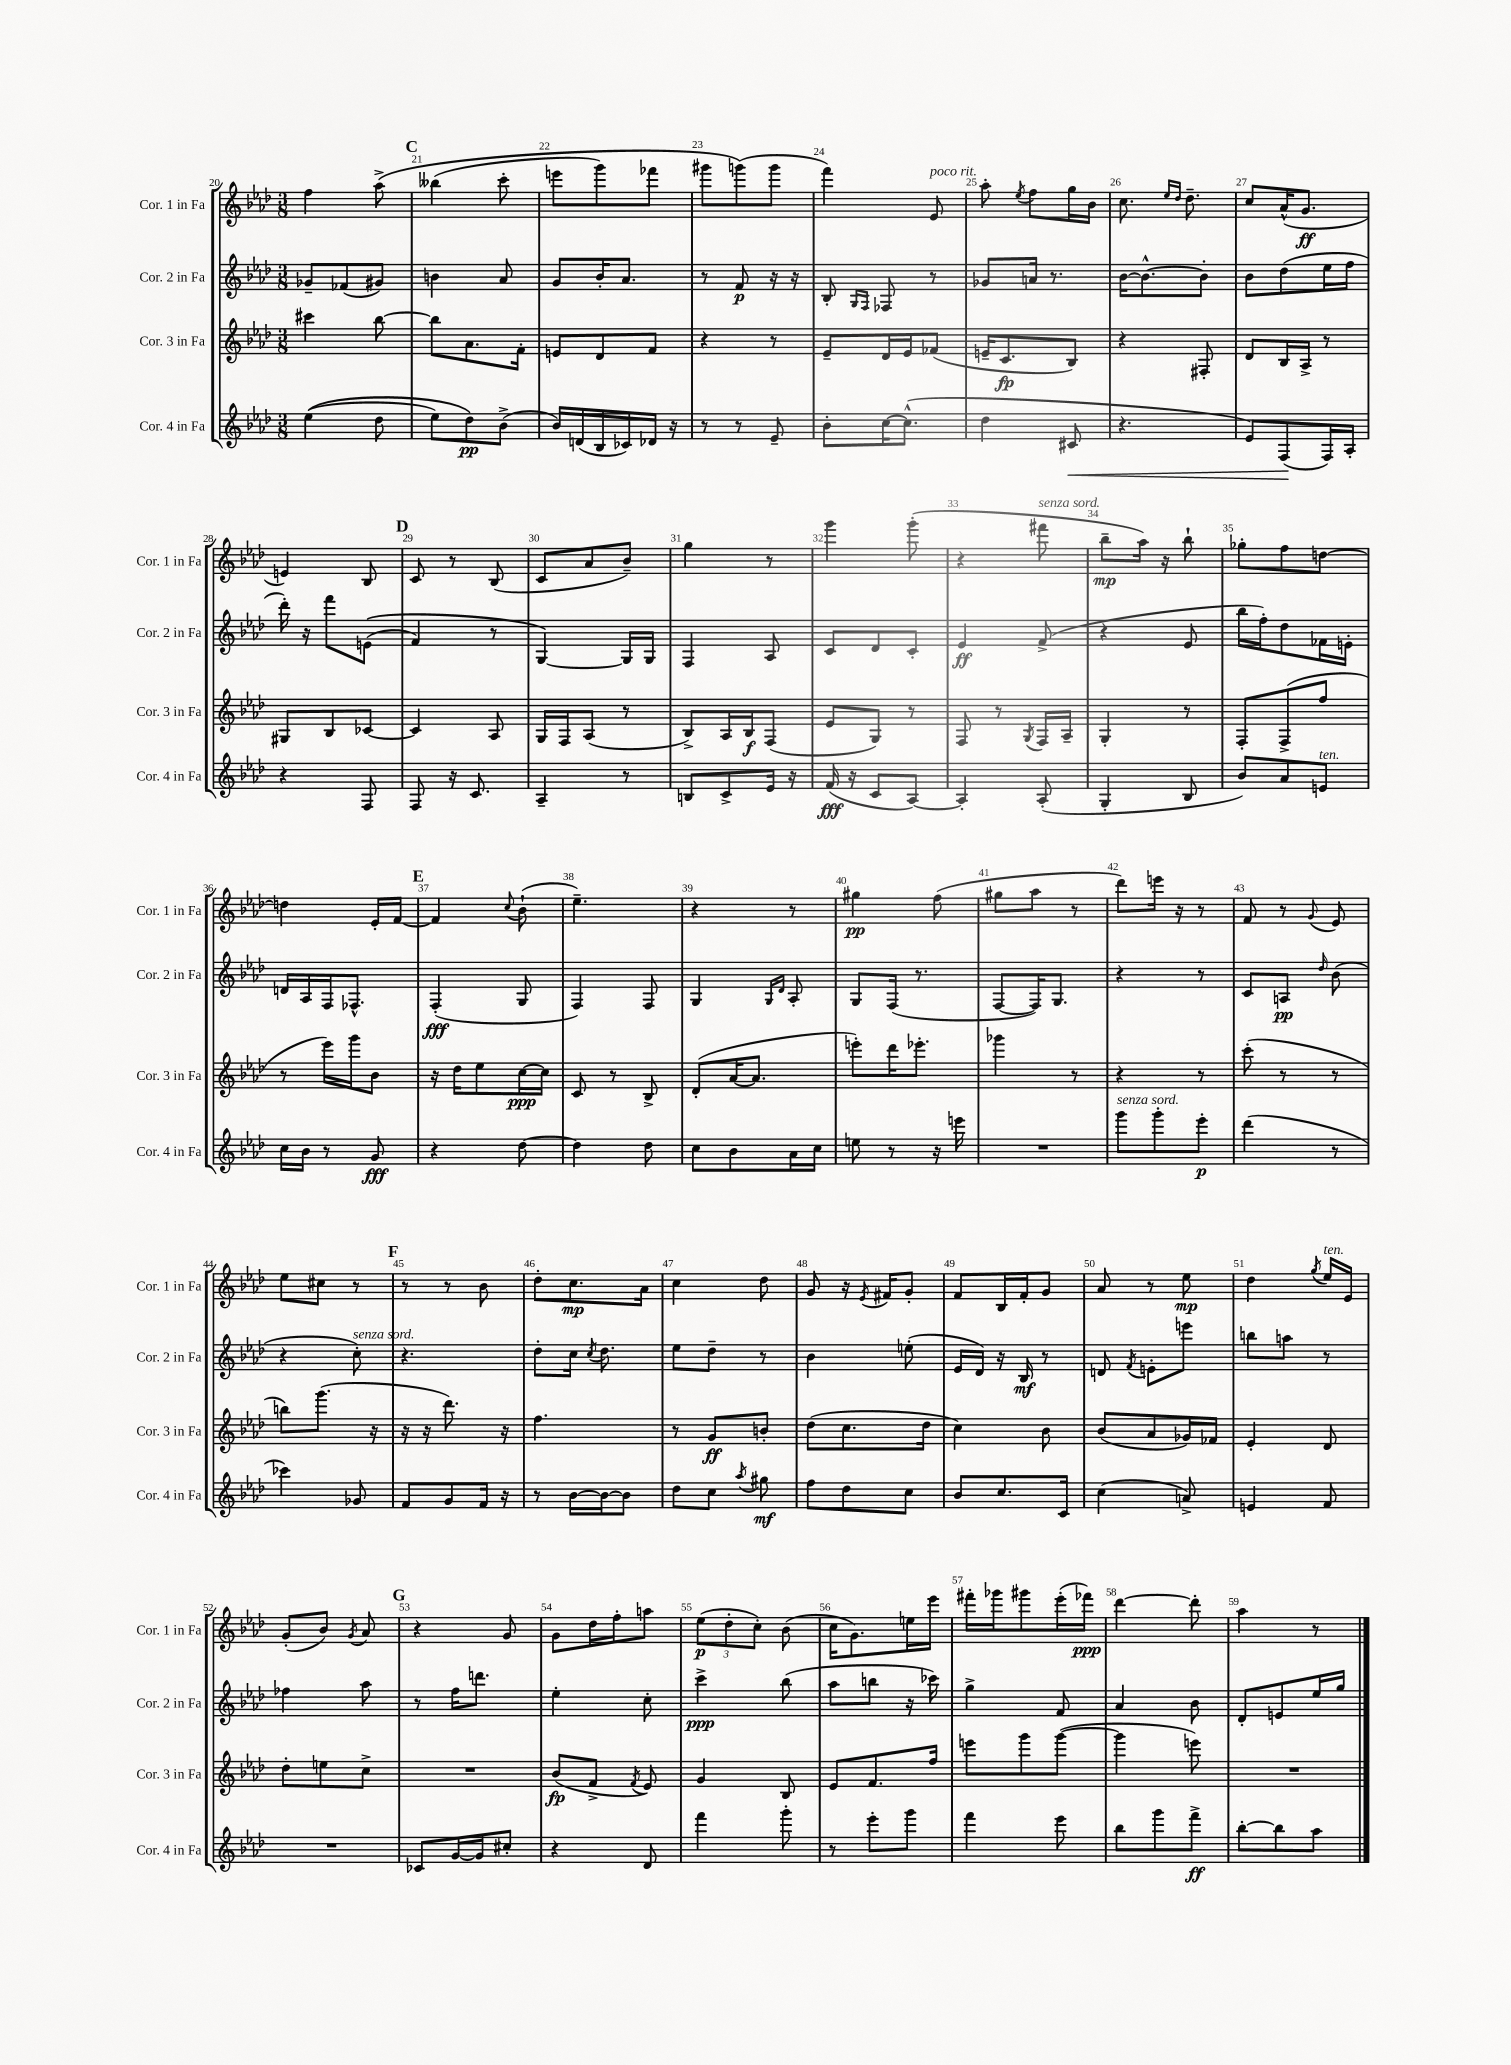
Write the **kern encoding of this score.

**kern	**kern	**kern	**kern
*staff4	*staff3	*staff2	*staff1
*clefG2	*clefG2	*clefG2	*clefG2
*k[b-e-a-d-]	*k[b-e-a-d-]	*k[b-e-a-d-]	*k[b-e-a-d-]
*M3/8	*M3/8	*M3/8	*M3/8
&((4ee-\	4ccc#\	8g-~/L	4ff\
.	.	(8f-/	.
8dd-\	[8bb-\	8g#/J)	&(8aa-^\
=	=	=	=
8ee-\L)	8bb-\]L	4b\	(4bb--\
8dd-\&)	8.a-\	.	.
(8b-^\J	.	8a-/	8ccc'\
.	16f'\Jk	.	.
=	=	=	=
16b-/LL)	8e/L	8g/L	8eee\L
(16d/	.	.	.
16B-/	8d-/	16b-'/K	8ggg\)
16c-/)	.	8.a-/J	.
16d-/JJ	8f/J	.	8fff-\J
16r	.	.	.
=	=	=	=
8r	4r	8r	8ggg#\L
8r	.	8f/	(8ggg\&)
8e-~/	8r	16r	8ggg\J
.	.	16r	.
=	=	=	=
8b-'\L	8e-~/L	8B-'/	4fff\)
.	.	16qqG/LL	.
.	.	16qqF/JJ	.
[16cc\K	16d-/L	8F-/	.
(8.cc^^\]J	16e-/J	.	.
.	(8f-/J	8r	8e-/
=	=	=	=
4dd-\	16e~/LK	8g-/L	8aa-'\
.	8.c/	.	.
.	.	.	8qee-/
.	.	16a/Jk	8ff\L
.	.	8.r	.
8c#/	8B-/J)	.	16gg\L
.	.	.	16b-\JJ
=	=	=	=
4.r	4r	[16b-\LK	8.cc\
.	.	8.b-^^\_	.
.	.	.	16qqee-/LL
.	.	.	16qqdd-/JJ
.	.	.	8.dd-~\
.	8F#'/	8b-'\]J	.
=	=	=	=
8e-/L)	8d-/L	8b-\L	8cc/L
(8F/	16B-/L	(8dd-\	(16a-^^/K
.	16A-^/JJ	.	8.g/J
16F/L)	8r	16ee-\L	.
16A-'/JJ	.	16ff\JJ	.
=	=	=	=
4r	8G#/L	16ddd-'\)	4e/)
.	.	16r	.
.	8B-/	8fff\L	.
8F/	[8c-/J	&((8e\J	8B-/
=	=	=	=
8F/	4c-/]	4f/)	8c/
16r	.	.	8r
8.c/	.	.	.
.	8A-/	8r	(8B-/
=	=	=	=
4A-~/	16G/LL	[4G/&)	8c/L
.	16F/J	.	.
.	(8A-/J	.	8a-/
8r	8r	16G/]LL	8b-~/J)
.	.	16G/JJ	.
=	=	=	=
8B/L	8B-^/L)	4F/	4gg\
8c^/	16A-/L	.	.
.	16B-/J	.	.
16e-/Jk	(8F/J	8A-/	8r
16r	.	.	.
=	=	=	=
(16f/	8e-/L	8c/L	4ggg\
16r	.	.	.
8c/L	8G/J)	8d-/	.
[8A-/J)	8r	8c'/J	(8ggg'\
=	=	=	=
4A-'/]	8F/	4e-/	4r
.	8r	.	.
.	8qG/	.	.
(8A-'/	16F/LL	(8f^/	8fff#\
.	16A-~/JJ	.	.
=	=	=	=
4G'/	4G'/	4r	8bb-~\L
.	.	.	16aa-\Jk)
.	.	.	16r
8B-/	8r	8e-/	8bb-`\
=	=	=	=
8b-/L)	8F'/L	16bb-\LL	8gg-'\L
.	.	16ff'\J)	.
8a-/	(8F^/	8dd-\	8ff\
8e/J	8ff/J	16f-\L	[8dd\J
.	.	16e'\JJ	.
=	=	=	=
16cc\LL	8r	16d/LL	4dd\]
16b-\JJ	.	16A-/	.
8r	16eee-\LL)	16F/J	.
.	16ggg\J	8.F-^^/J	.
8g/	8b-\J	.	16e-'/LL
.	.	.	[16f/JJ
=	=	=	=
4r	16r	(4F'/	4f/]
.	16dd-\LK	.	.
.	8ee-\	.	.
.	.	.	8qqcc/
[8dd-\	[16cc\L	8G/	(8b-`\
.	16cc\]JJ	.	.
=	=	=	=
4dd-\]	8c/	4F/)	4.ee-~\)
.	8r	.	.
8dd-\	8B-^/	8F/	.
=	=	=	=
8cc\L	(8d-'/L	4G/	4r
8b-\	[16a-/K	.	.
.	8.a-/]J	.	.
.	.	16qqG/LL	.
.	.	16qqd-/JJ	.
16a-\L	.	8A-'/	8r
16cc\JJ	.	.	.
=	=	=	=
8ee\	8eee'\L)	8G/L	4gg#\
8r	16ddd-\K	(16F/Jk	.
.	8.eee-'\J	8.r	.
16r	.	.	(8ff\
16eee\	.	.	.
=	=	=	=
4.r	4ggg-\	[8F/L	8gg#\L
.	.	16F/]K)	8aa-\J
.	.	8.G/J	.
.	8r	.	8r
=	=	=	=
8ggg\L	4r	4r	8ddd-\L)
8ggg'\	.	.	16eee\Jk
.	.	.	16r
8eee-'\J	8r	8r	8r
=	=	=	=
(4ddd-\	(8ccc'\	8c/L	8f/
.	8r	8A/J	8r
.	.	16qqdd-/	8qqg/
8r	8r	(8b-\	8e-/
=	=	=	=
4ccc-\)	8bb\L)	4r	8ee-\L
.	(8.ggg\J	.	8cc#\J
8g-/	.	8cc'\)	8r
.	16r	.	.
=	=	=	=
8f/L	16r	4.r	8r
.	16r	.	.
8g/	8.ddd-\)	.	8r
16f/Jk	.	.	8b-\
16r	16r	.	.
=	=	=	=
8r	4.ff\	8dd-'\L	8dd-'\L
[16b-\LL	.	16cc\Jk	8.cc\
.	.	8qcc/	.
16b-\_J	.	8.dd-\	.
8b-\]J	.	.	.
.	.	.	16a-\Jk
=	=	=	=
8dd-\L	8r	8ee-\L	4cc\
8cc\J	8g/L	8dd-~\J	.
8qaa-/	.	.	.
8gg#\	8b'/J	8r	8dd-\
=	=	=	=
8ff\L	(8dd-\L	4b-\	8g/
8dd-\	8.cc\	.	16r
.	.	.	8qe-/
.	.	.	16f#/LK
8cc\J	.	(8ee'\	8g'/J
.	16dd-\Jk	.	.
=	=	=	=
8b-/L	4cc\)	16e-/LL	8f/L
.	.	16d-/JJ)	.
8.cc/	.	16r	16B-/L
.	.	16B-/	16f'/J
.	8b-\	8r	8g/J
16c/Jk	.	.	.
=	=	=	=
(4cc\	(8b-/L	8d/	8a-/
.	.	8qf/	.
.	8a-/	8e'\L	8r
8a^/)	16g-/L)	8eee\J	8ee-\
.	16f-/JJ	.	.
=	=	=	=
4e/	4e-'/	8bb\L	4dd-\
.	.	8aa\J	.
.	.	.	8qgg/
8f/	8d-/	8r	16ee-/LL
.	.	.	16e-/JJ
=	=	=	=
4.r	8dd-'\L	4ff-\	(8g'/L
.	8ee\	.	8b-/J)
.	.	.	8qg/
.	8cc^\J	8aa-\	8a-/
=	=	=	=
8c-/L	4.r	8r	4r
[16g/L	.	16ff\LK	.
16g/]J	.	8.ddd\J	.
8cc#'/J	.	.	8g/
=	=	=	=
4r	(8b-/L	4ee-'\	8g\L
.	8f^/J	.	16dd-\L
.	.	.	16ff'\J
.	8qf/	.	.
8d-/	8e-/)	8cc'\	8aa\J
=	=	=	=
4fff\	4g/	4ccc^\	(12ee-\L
.	.	.	12dd-'\
.	.	.	12cc'\J)
8ggg'\	8B-/	(8bb-\	(8b-\
=	=	=	=
8r	8e-/L	8aa-\L	16cc\LK
.	.	.	8.g\)
8eee-'\L	8.f/	8bb\J	.
8ggg\J	.	16r	16ee\L
.	16ff/Jk	16ccc-\)	16eee-\JJ
=	=	=	=
4fff\	8eee\L	4gg^\	16fff#'\LL
.	.	.	16ggg-\J
.	8ggg\	.	8ggg#\
8eee-\	([8ggg\J	8f/	(16eee-'\L
.	.	.	16fff-\JJ)
=	=	=	=
8bb-\L	4ggg\]	4a-/	[4ddd-\
8ggg\	.	.	.
8fff^\J	8eee\)	8b-\	8ddd-'\]
=	=	=	=
[8bb-'\L	4.r	8d-'/L	4aa-\
8bb-\]	.	8e/	.
8aa-\J	.	16ee-/L	8r
.	.	16gg/JJ	.
==	==	==	==
*-	*-	*-	*-
